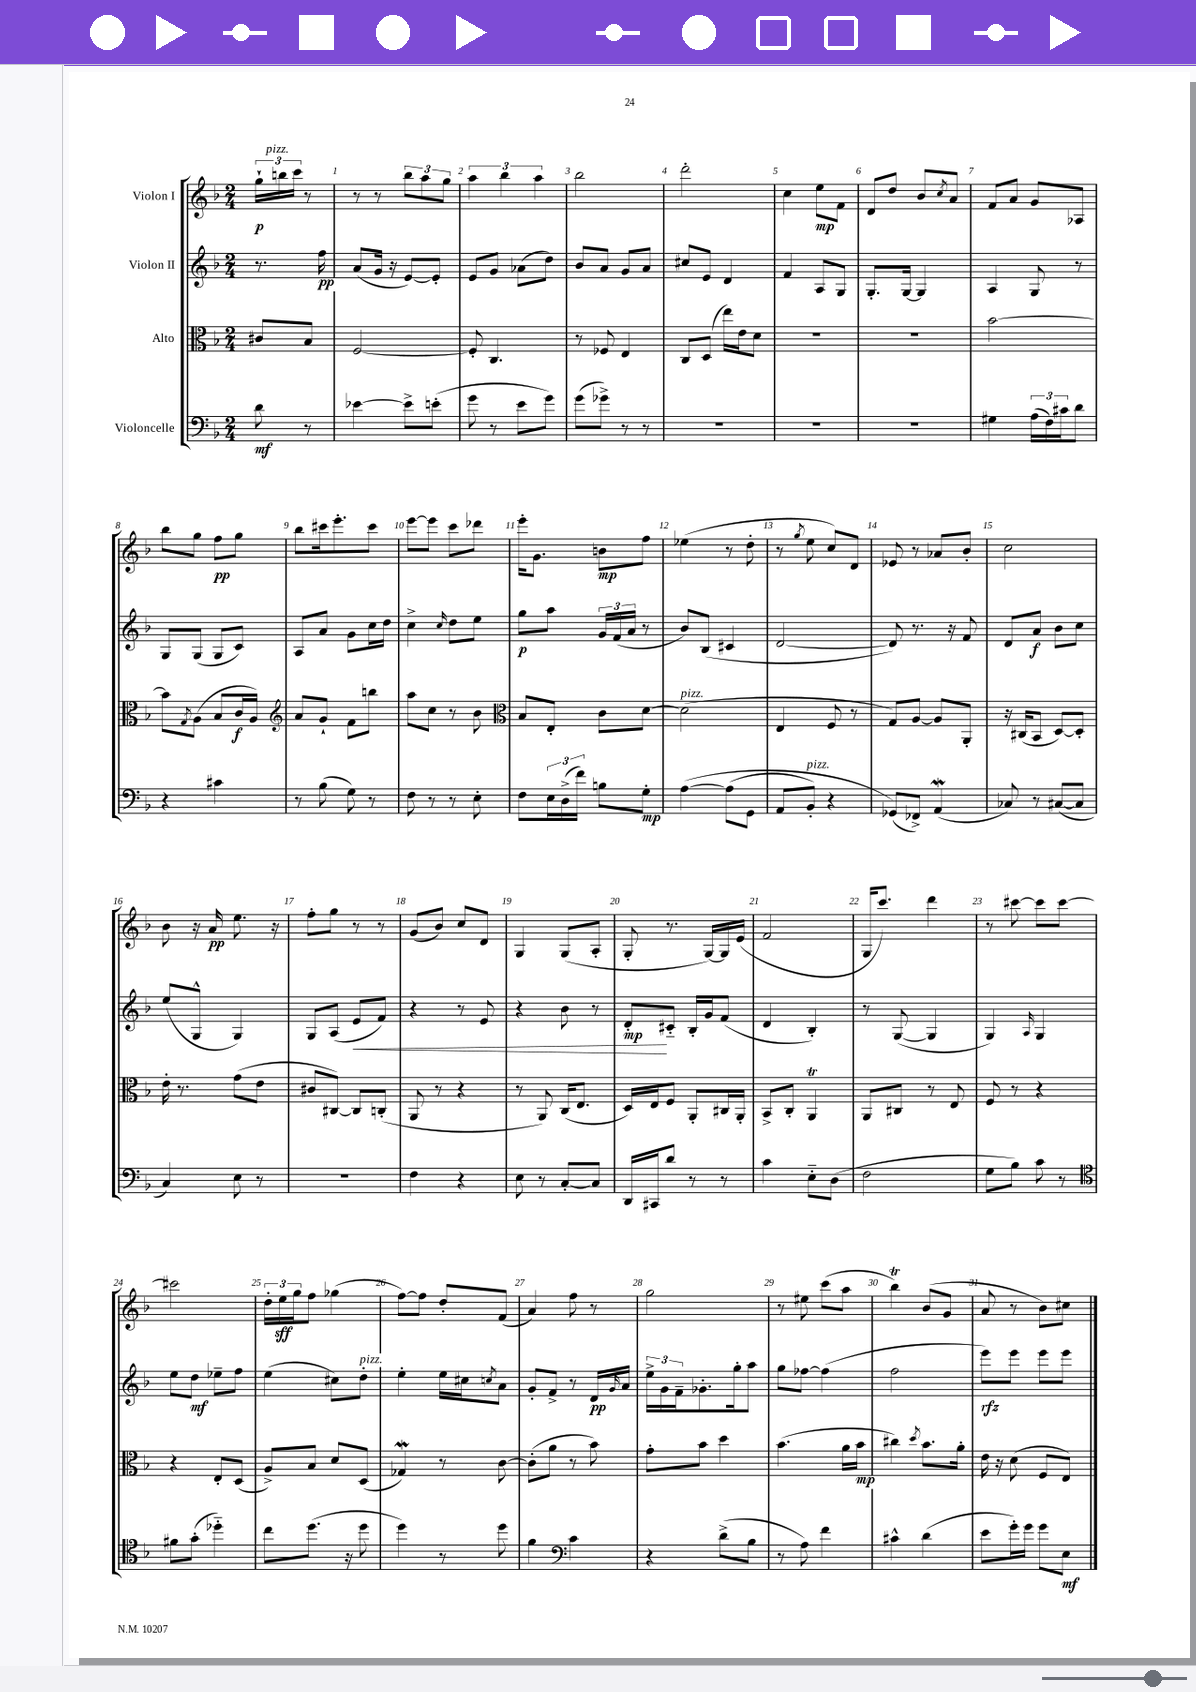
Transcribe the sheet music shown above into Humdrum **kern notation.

**kern	**dynam	**kern	**dynam	**kern	**dynam	**kern	**dynam
*part4	*part4	*part3	*part3	*part2	*part2	*part1	*part1
*staff4	*staff4	*staff3	*staff3	*staff2	*staff2	*staff1	*staff1
*I"Violoncelle	*	*I"Alto	*	*I"Violon II	*	*I"Violon I	*
*clefF4	*	*clefC3	*	*clefG2	*	*clefG2	*
*k[b-]	*	*k[b-]	*	*k[b-]	*	*k[b-]	*
*M2/4	*	*M2/4	*	*M2/4	*	*M2/4	*
=	=	=	=	=	=	=	=
8d\	mf	8c#X/L	.	8.r	.	24gg`\LL	p
!	!	!	!	!	!	!LO:TX:a:i:t=pizz.	!
.	.	.	.	.	.	24bbn\	.
.	.	.	.	.	.	24ccc\JJ	.
8r	.	8B-/J	.	.	.	8r	.
.	.	.	.	16ff\	pp	.	.
=1	=1	=1	=1	=1	=1	=1	=1
[4e-X\	.	[2F/	.	(8a/L	.	8r	.
.	.	.	.	16g/Jk	.	8r	.
.	.	.	.	16r	.	.	.
8e-^\L]	.	.	.	[8e/L)	.	12bb-\L	.
.	.	.	.	.	.	12aa\	.
(8en'\J	.	.	.	8e'/J]	.	.	.
.	.	.	.	.	.	12gg\J	.
=2	=2	=2	=2	=2	=2	=2	=2
8g\	.	8F'/]	.	8e/L	.	6aa\	.
8r	.	4.C/	.	8g/J	.	.	.
.	.	.	.	.	.	6bb-\	.
8e\L	.	.	.	(8a-X\L	.	.	.
.	.	.	.	.	.	6aa\	.
8g\J)	.	.	.	8dd\J)	.	.	.
=3	=3	=3	=3	=3	=3	=3	=3
(8g\L	.	8r	.	8b-/L	.	2bb-\	.
8g-X^\J)	.	8F-X/	.	8a/J	.	.	.
8r	.	4E/	.	8g/L	.	.	.
8r	.	.	.	8a/J	.	.	.
=4	=4	=4	=4	=4	=4	=4	=4
2r	.	8C/L	.	8cc#X/L	.	2ddd'\	.
.	.	(8D/J	.	8e/J	.	.	.
.	.	16ee\LL)	.	4d/	.	.	.
.	.	16e\J	.	.	.	.	.
.	.	8d\J	.	.	.	.	.
=5	=5	=5	=5	=5	=5	=5	=5
2r	.	2r	.	4f/	.	4cc\	.
.	.	.	.	8A/L	.	8ee\L	mp
.	.	.	.	8G/J	.	8f\J	.
=6	=6	=6	=6	=6	=6	=6	=6
2r	.	2r	.	8.G'/L	.	8d/L	.
.	.	.	.	.	.	8dd/J	.
.	.	.	.	[16G/Jk	.	.	.
.	.	.	.	4G/]	.	8b-/L	.
.	.	.	.	.	.	8qcc/	.
.	.	.	.	.	.	8a/J	.
=7	=7	=7	=7	=7	=7	=7	=7
4G#X\	.	[2b-\	.	4A/	.	8f/L	.
.	.	.	.	.	.	8a/J	.
(24A\LL	.	.	.	8G/	.	8g/L	.
24F\)	.	.	.	.	.	.	.
24c#X\J	.	.	.	.	.	.	.
8d\J	.	.	.	8r	.	8A-X/J	.
!!LO:LB:g=z
=8	=8	=8	=8	=8	=8	=8	=8
4r	.	8b-\L]	.	8G/L	.	8bb-\L	.
.	.	8qG/	.	.	.	.	.
.	.	(8A\J	.	(8G/J	.	8gg\J	.
4c#X\	.	8B-/L	.	8G/L	.	8ff\L	pp
.	.	16c/L	f	8c/J)	.	8gg\J	.
.	.	16A/JJ)	.	.	.	.	.
=9	=9	=9	=9	=9	=9	=9	=9
*	*	*clefG2	*	*	*	*	*
8r	.	8a/L	.	8A/L	.	8bb-\L	.
(8B-\	.	8g`/J	.	8a/J	.	16ccc#X\k	.
.	.	.	.	.	.	8.eee'\	.
8G\)	.	8f\L	.	8g\L	.	.	.
8r	.	8bbn\J	.	16cc\L	.	8ccc#\J	.
.	.	.	.	16dd\JJ	.	.	.
=10	=10	=10	=10	=10	=10	=10	=10
8F\	.	8aa\L	.	4cc^\	.	[8eee\L	.
8r	.	8cc\J	.	.	.	8eee\J]	.
.	.	.	.	16qqcc/	.	.	.
8r	.	8r	.	8dd\L	.	8ccc\L	.
8E'\	.	8b-\	.	8ee\J	.	8ddd-X\J	.
=11	=11	=11	=11	=11	=11	=11	=11
*	*	*clefC3	*	*	*	*	*
8F\L	.	8B-/L	.	8gg\L	p	16eee'\KL	.
.	.	.	.	.	.	8.g\J	.
24E\L	.	8E'/J	.	8aa\J	.	.	.
(24D^\	.	.	.	.	.	.	.
24f\JJ)	.	.	.	.	.	.	.
8Bn\L	.	8c\L	.	24g/LL	.	8bn\L	mp
.	.	.	.	(24f/	.	.	.
.	.	.	.	24a/JJ	.	.	.
8G'\J	mp	[8d\J	.	8r	.	8ff\J	.
=12	=12	=12	=12	=12	=12	=12	=12
!	!	!LO:TX:a:i:t=pizz.	!	!	!	!	!
([4A\	.	(2d\]	.	8b-/L)	.	(4ee-X\	.
.	.	.	.	(8B-/J	.	.	.
(8A\L]	.	.	.	4c#X/	.	8r	.
8GG\J	.	.	.	.	.	8dd'\	.
=13	=13	=13	=13	=13	=13	=13	=13
8AA/L	.	4E/	.	[2d/	.	8r	.
.	.	.	.	.	.	8qgg/	.
!LO:TX:a:i:t=pizz.	!	!	!	!	!	!	!
8BB-'/J)	.	.	.	.	.	8ee\	.
4r	.	8F/	.	.	.	8cc/L)	.
.	.	8r	.	.	.	8d/J	.
=14	=14	=14	=14	=14	=14	=14	=14
(8GG-X/L)	.	8G/L)	.	8d/])	.	8e-X/	.
8FF-X^/J)	.	[8A/J	.	8.r	.	8r	.
(4AAW/	.	8A/L]	.	.	.	8a-X/L	.
.	.	.	.	16r	.	.	.
.	.	8AA'/J	.	8f/	.	8b-'/J	.
=15	=15	=15	=15	=15	=15	=15	=15
8C-X/)	.	16r	.	8d/L	.	2cc\	.
.	.	(16C#X/KL	.	.	.	.	.
8r	.	8BB-/J	.	8a/J	f	.	.
([8C#X/L	.	[8D/L)	.	8b-\L	.	.	.
8C#/J]	.	8D'/J]	.	8cc\J	.	.	.
!!LO:LB:g=z
=16	=16	=16	=16	=16	=16	=16	=16
4C/)	.	16e'\	.	(8ee/L	.	8b-\	.
.	.	8.r	.	.	.	.	.
.	.	.	.	8G^^/J	.	16r	.
.	.	.	.	.	.	16a/	pp
8E\	.	(8g\L	.	4G/)	.	8.ee\	.
8r	.	8e\J	.	.	.	.	.
.	.	.	.	.	.	16r	.
=17	=17	=17	=17	=17	=17	=17	=17
2r	.	8c#X/L	.	8G/L	.	8ff'\L	.
.	.	[8C#X/J)	.	(8A/J	.	8gg\J	.
!	!	!	!	!	!LO:HP:b	!	!
.	.	8C#/L]	.	8e/L	<	8r	.
.	.	(8Cn'/J	.	8f/J)	.	8r	.
=18	=18	=18	=18	=18	=18	=18	=18
4F\	.	8AA/	.	4r	.	(8g/L	.
.	.	8r	.	.	.	8b-/J)	.
4r	.	4r	.	8r	.	8cc/L	.
.	.	.	.	8e/	.	8d/J	.
=19	=19	=19	=19	=19	=19	=19	=19
8E\	.	8r	.	4r	.	4G/	.
8r	.	8AA/)	.	.	.	.	.
[8C'/L	.	(16C/KL	.	8b-\	.	(8G/L	.
.	.	8.E/J	.	.	.	.	.
8C/J]	.	.	.	8r	.	8A'/J	.
=20	=20	=20	=20	=20	=20	=20	=20
16DD/LL	.	16D/LL)	.	8d'/L	mp	8G'/	.
16CC#X/J	.	16E/J	.	.	.	.	.
8d/J	.	8F/J	.	8c#X/J	[	8.r	.
8r	.	8AA'/L	.	16B-'/LL	.	.	.
.	.	.	.	16g/J	.	[16G/LL)	.
8r	.	16C#X/L	.	(8f/J	.	16G/]	.
.	.	16AA'/JJ	.	.	.	(16e/JJ	.
=21	=21	=21	=21	=21	=21	=21	=21
4c\	.	8BB-^/L	.	4d/	.	2f/	.
.	.	8C'/J	.	.	.	.	.
8E\L	.	4AAt/	.	4B-'/)	.	.	.
(8D\J	.	.	.	.	.	.	.
=22	=22	=22	=22	=22	=22	=22	=22
2F\	.	8AA/L	.	8r	.	16G/KL	.
.	.	.	.	.	.	8.ccc/J)	.
.	.	8C#X/J	.	([8G/	.	.	.
.	.	8r	.	4G/]	.	4ddd\	.
.	.	8E/	.	.	.	.	.
=23	=23	=23	=23	=23	=23	=23	=23
8G\L	.	8F/	.	4G/)	.	8r	.
8B-\J)	.	8r	.	.	.	[8ccc#X\	.
.	.	.	.	16qqA/	.	.	.
8c\	.	4r	.	4G/	.	8ccc#\L]	.
8r	.	.	.	.	.	[8ccc#\J	.
!!LO:LB:g=z
=24	=24	=24	=24	=24	=24	=24	=24
*clefC4	*	*	*	*	*	*	*
8f#X\L	.	4r	.	8ee\L	.	2ccc#X\]	.
(8g'\J	.	.	.	8dd\J	mf	.	.
4dd-X\)	.	8E'/L	.	8ee-X~\L	.	.	.
.	.	(8D/J	.	8ff\J	.	.	.
=25	=25	=25	=25	=25	=25	=25	=25
8cc\L	.	8A^/L)	.	(4ee\	.	24dd'\LL	.
.	.	.	.	.	.	24ee\	sff
.	.	.	.	.	.	24gg\J	.
(8.dd\J	.	8B-/J	.	.	.	8ff\J	.
.	.	8d/L	.	8cc#X\L)	.	(4gg-X\	.
16r	.	.	.	.	.	.	.
!	!	!	!	!LO:TX:a:i:t=pizz.	!	!	!
8dd\	.	(8D/J	.	8dd'\J	.	.	.
=26	=26	=26	=26	=26	=26	=26	=26
4dd\)	.	4G-Xw/)	.	4ee'\	.	[8ff\L)	.
.	.	.	.	.	.	8ff\J]	.
8r	.	8r	.	16ee\LL	.	8dd'/L	.
.	.	.	.	16cc#X\J	.	.	.
.	.	.	.	8qccn/	.	.	.
8dd\	.	[8c\	.	8a\J	.	(8f/J	.
=27	=27	=27	=27	=27	=27	=27	=27
4f\	.	(8c'\L]	.	8g'/L	.	4a/)	.
.	.	8a\J	.	8f^/J	.	.	.
*clefF4	*	*	*	*	*	*	*
4c\	.	8r	.	8r	.	8ff\	.
.	.	8b-\)	.	16d/LL	pp	8r	.
.	.	.	.	16qqg/	.	.	.
.	.	.	.	16a/JJ	.	.	.
=28	=28	=28	=28	=28	=28	=28	=28
4r	.	8g'\L	.	24ee^\LL	.	2gg\	.
.	.	.	.	24g\	.	.	.
.	.	.	.	24f~\J	.	.	.
.	.	8b-\J	.	8.g-X'\	.	.	.
(8d^\L	.	4dd\	.	.	.	.	.
.	.	.	.	16gg'\k	.	.	.
8B-\J	.	.	.	8aa\J	.	.	.
=29	=29	=29	=29	=29	=29	=29	=29
8r	.	(4.b-\	.	8gg\L	.	8r	.
8A\)	.	.	.	[8ff-X\J	.	8ee#X\	.
4f\	.	.	.	(4ff-\]	.	(8ccc\L	.
.	.	16a\LL	.	.	.	8aa\J	.
.	.	16b-\JJ	mp	.	.	.	.
=30	=30	=30	=30	=30	=30	=30	=30
4c#X^^\	.	4cc#X\)	.	2ff\	.	4bb-T\)	.
.	.	8qdd/	.	.	.	.	.
(4d\	.	8.b-\L	.	.	.	(8b-/L	.
.	.	.	.	.	.	8g/J	.
.	.	16a'\Jk	.	.	.	.	.
=31	=31	=31	=31	=31	=31	=31	=31
8e\L	.	16e\	.	8eee\L)	rfz	8a/	.
.	.	16r	.	.	.	.	.
16g'\L)	.	(8d\	.	8eee\J	.	8r	.
16g\JJ	.	.	.	.	.	.	.
8g\L	.	8F/L	.	8eee\L	.	8b-\L)	.
8E\J	mf	8E/J)	.	8eee\J	.	8cc#X\J	.
==	==	==	==	==	==	==	==
*-	*-	*-	*-	*-	*-	*-	*-
